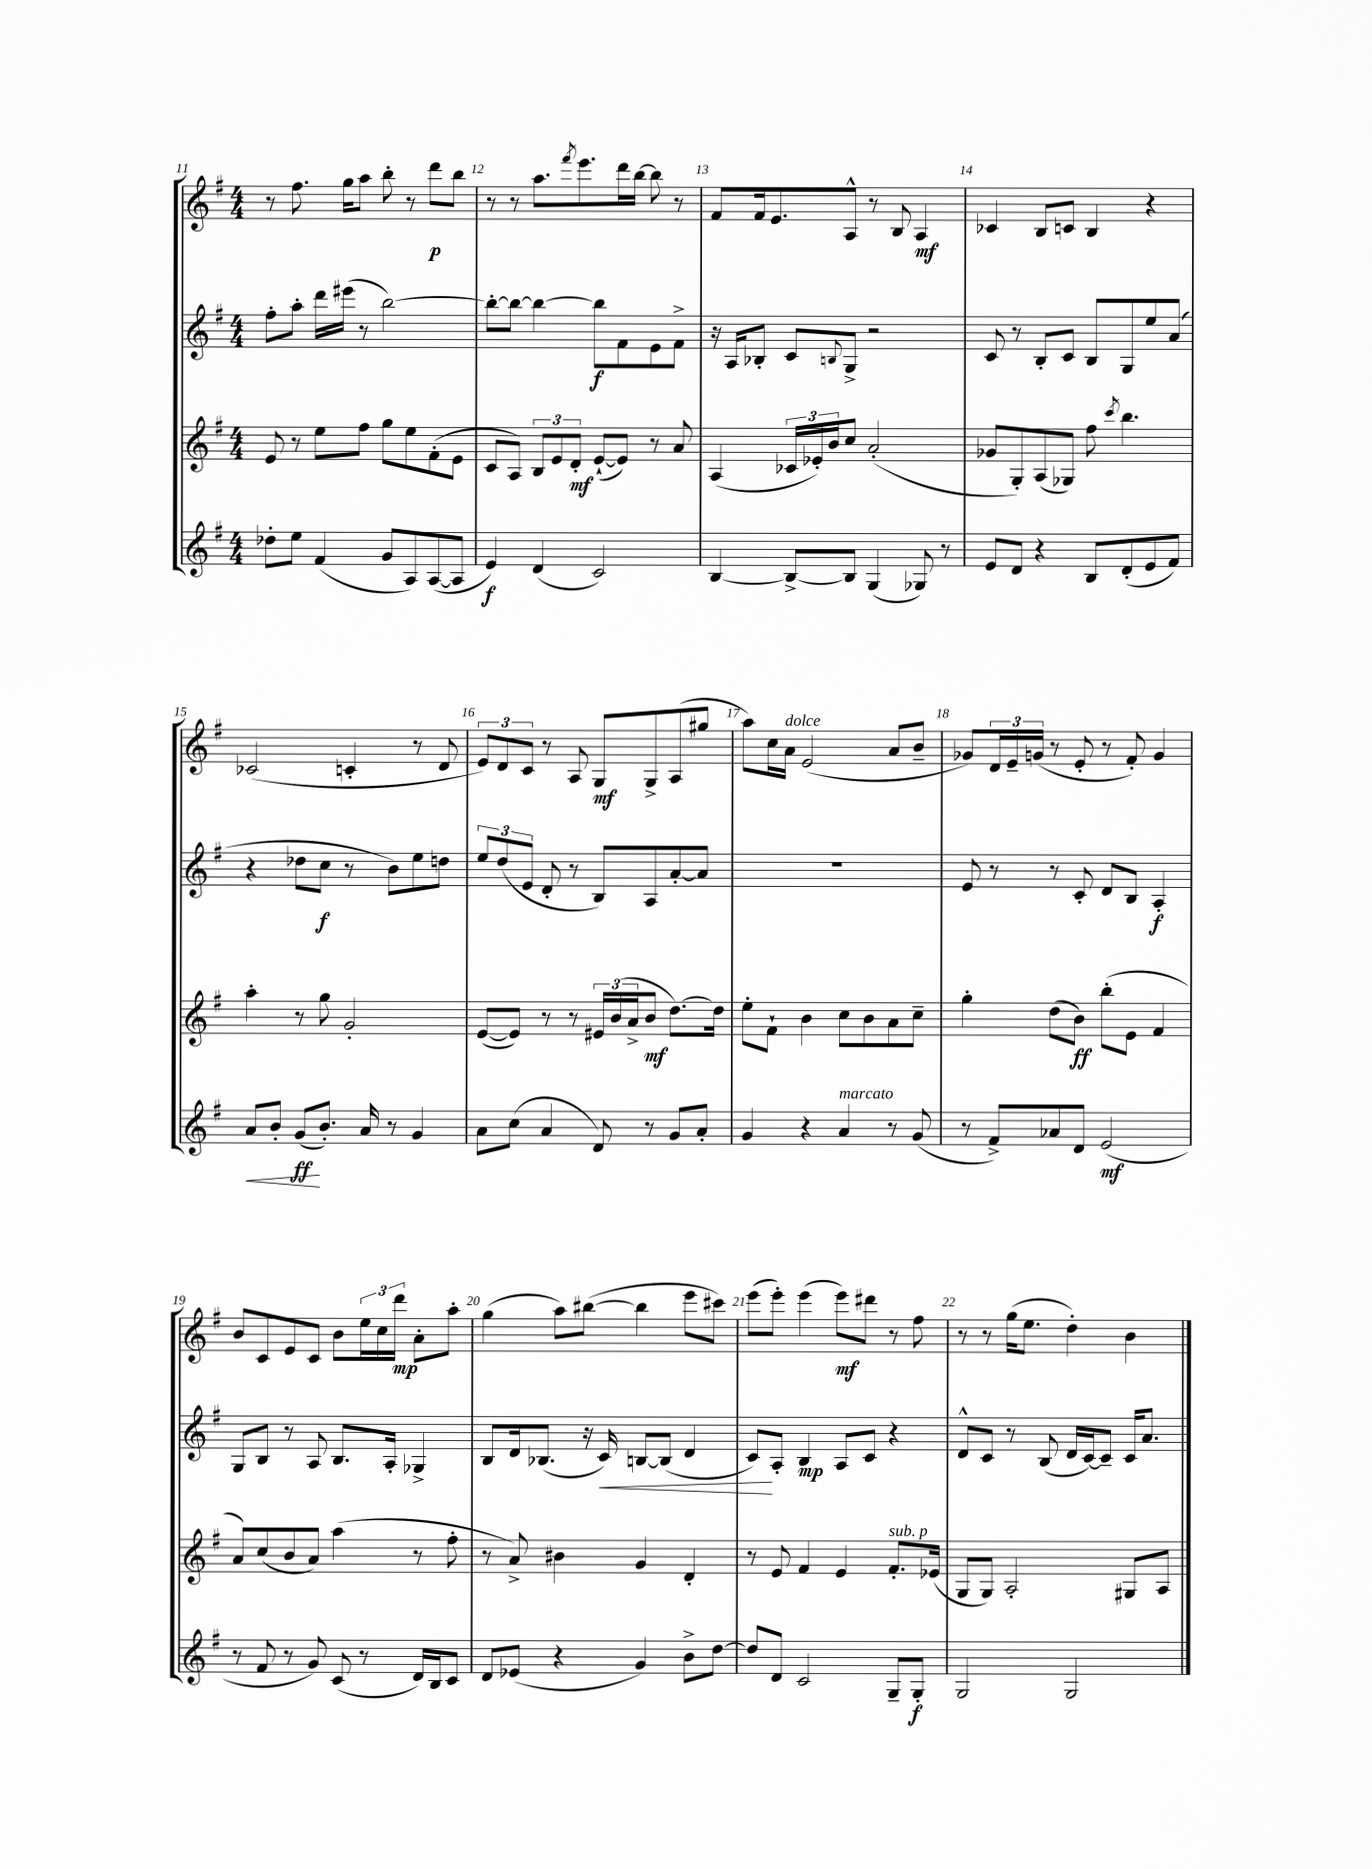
<<
\new StaffGroup <<
\new Staff = "s0" {
    \clef treble \key g \major \numericTimeSignature \time 4/4
    r8 fis''8. g''16 a''8 b''8-. r8 d'''8\p b''8 |
    r8 r8 a''8. \acciaccatura { fis'''8 } e'''8. d'''16 b''16~ b''8 r8 |
    fis'8 fis'16 e'8. a8-^ r8 b8 a4\mf |
    ces'4 b8 c'8 b4 r4 |
    ces'2( c'4-. r8 d'8 |
    \tuplet 3/2 { e'8) d'8 c'8 } r8 a8 g8\mf g8-> a8( gis''8 |
    a''8) c''16 a'16^\markup { \italic "dolce" } e'2( a'8 b'8-- |
    ges'8) \tuplet 3/2 { d'16 e'16-- g'16( } r8 e'8-. r8 fis'8-.) g'4 |
    b'8 c'8 e'8 c'8 b'8 \tuplet 3/2 { e''16 c''16 d'''16\mp } a'8-. a''8-. |
    g''4( a''8) bis''8~( bis''4 e'''8 cis'''8) |
    e'''8( e'''8-.) e'''4( e'''8\mf) dis'''8 r8 fis''8 |
    r8 r8 g''16( e''8. d''4-.) b'4 \bar "|." |
}
\new Staff = "s1" {
    \clef treble \key g \major \numericTimeSignature \time 4/4
    fis''8-. a''8-. d'''16 eis'''16( r8 b''2~) |
    b''8~-. b''8~ b''4~ b''8\f fis'8 e'8 fis'8-> |
    r16 a16 bes8-. c'8 \appoggiatura { b8 } g8-> r2 |
    c'8 r8 b8-. c'8 b8 g8 e''8 a'8( |
    r4 des''8 c''8\f r8 b'8) e''8 d''8 |
    \tuplet 3/2 { e''8 d''8( e'8 } d'8-. r8 b8) a8 a'8~-. a'8 |
    R1 |
    e'8 r8 r8 c'8-. d'8 b8 a4-.\f |
    g8 b8 r8 a8 b8. a16-. ges4-> |
    b8 d'16 bes8.( r16 c'16\<) b8~ b8( d'4 |
    c'8\!) a8-. b4\mp a8 c'8 r4 |
    d'8-^ c'8 r8 b8( d'16 c'16~) c'8-- c'16 a'8. \bar "|." |
}
\new Staff = "s2" {
    \clef treble \key g \major \numericTimeSignature \time 4/4
    e'8 r8 e''8 fis''8 g''8 e''8 fis'8-.( e'8 |
    c'8 a8) \tuplet 3/2 { b8 e'8 d'8-.\mf } e'8~-!( e'8) r8 a'8 |
    a4( \tuplet 3/2 { ces'16 ees'16-.) b'16 } c''8 a'2-.( |
    ges'8 g8-.) a8( ges8) fis''8 \acciaccatura { c'''8 } b''4. |
    a''4-. r8 g''8 g'2-. |
    e'8~( e'8) r8 r8 \tuplet 3/2 { eis'16 b'16( a'16-> } b'8\mf d''8.~) d''16 |
    e''8-. fis'8-! b'4 c''8 b'8 a'8 c''8-- |
    g''4-. d''8( b'8\ff) b''8-.( e'8 fis'4 |
    a'8) c''8( b'8 a'8) a''4( r8 fis''8-. |
    r8 a'8->) bis'4 g'4 d'4-. |
    r8 e'8 fis'4 e'4 fis'8.-.^\markup { \italic "sub. p" } ees'16( |
    g8 g8) a2-. gis8 a8 \bar "|." |
}
\new Staff = "s3" {
    \clef treble \key g \major \numericTimeSignature \time 4/4
    des''8-. e''8 fis'4( g'8 a8) a8~( a8 |
    e'4\f) d'4( c'2) |
    b4~ b8~-> b8 g4( ges8) r8 |
    e'8 d'8 r4 b8 d'8-.( e'8 fis'8) |
    a'8\< b'8-. g'8\ff\!( b'8.-.) a'16 r8 g'4 |
    a'8 c''8( a'4 d'8) r8 g'8 a'8-. |
    g'4 r4 a'4^\markup { \italic "marcato" } r8 g'8( |
    r8 fis'8->) aes'8 d'8 e'2\mf( |
    r8 fis'8 r8 g'8) c'8( r8 d'16) b16 c'8 |
    d'8 ees'8( r4 g'4) b'8-> d''8~ |
    d''8 d'8 c'2 g8-- g8-.\f |
    g2 g2 \bar "|." |
}
>>
>>
\layout { \context { \Score currentBarNumber = #11 \override BarNumber.break-visibility = ##(#f #t #t) barNumberVisibility = #all-bar-numbers-visible } }
